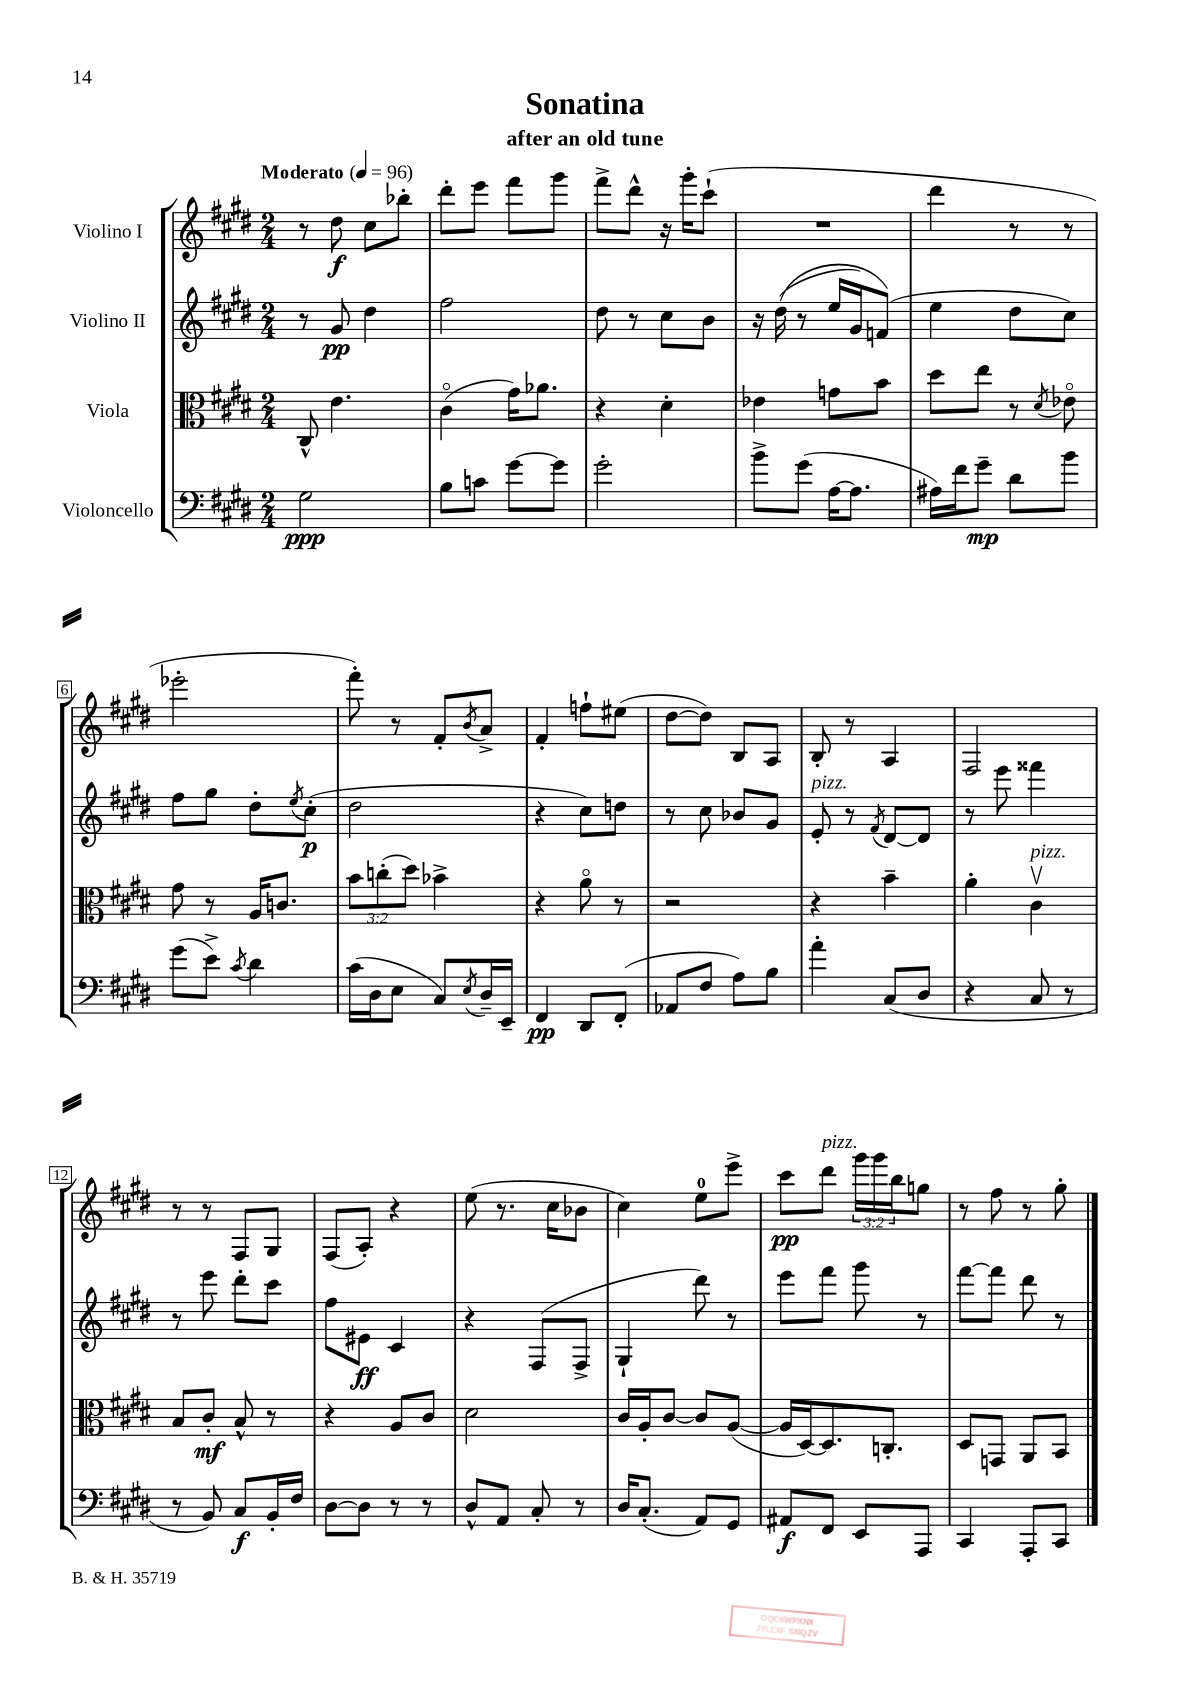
\header { title = "Sonatina" subtitle = "after an old tune" }
<<
\new StaffGroup <<
\new Staff = "s0" \with { instrumentName = "Violino I" } {
    \clef treble \key e \major \numericTimeSignature \time 2/4 \override Staff.TupletNumber.text = #tuplet-number::calc-fraction-text \tempo "Moderato" 4 = 96
    r8 dis''8\f cis''8 bes''8-. |
    dis'''8-. e'''8 fis'''8 gis'''8 |
    fis'''8-> dis'''8-^ r16 gis'''16-. cis'''8-!( |
    R2 |
    dis'''4 r8 r8 |
    ees'''2-. |
    fis'''8-.) r8 fis'8-. \acciaccatura { b'8 } a'8-> |
    fis'4-. f''8-! eis''8( |
    dis''8~ dis''8) b8 a8 |
    b8-. r8 a4 |
    fis2 |
    r8 r8 fis8 gis8 |
    fis8( a8-.) r4 |
    e''8( r8. cis''16 bes'8 |
    cis''4) e''8-0 e'''8-> |
    cis'''8\pp dis'''8^\markup { \italic "pizz." } \tuplet 3/2 { gis'''16 gis'''16 b''16 } g''8 |
    r8 fis''8 r8 gis''8-. \bar "|." |
}
\new Staff = "s1" \with { instrumentName = "Violino II" } {
    \clef treble \key e \major \numericTimeSignature \time 2/4
    r8 gis'8\pp dis''4 |
    fis''2 |
    dis''8 r8 cis''8 b'8 |
    r16 dis''16(\( r8 e''16 gis'16) f'8(\) |
    e''4 dis''8 cis''8) |
    fis''8 gis''8 dis''8-. \acciaccatura { e''8 } cis''8-.\p( |
    dis''2 |
    r4 cis''8) d''8 |
    r8 cis''8 bes'8 gis'8 |
    e'8-.^\markup { \italic "pizz." } r8 \acciaccatura { fis'8 } dis'8~ dis'8 |
    r8 e'''8 fisis'''4 |
    r8 e'''8 dis'''8-. cis'''8 |
    fis''8 eis'8\ff cis'4 |
    r4 fis8( fis8-> |
    gis4-! dis'''8) r8 |
    e'''8 fis'''8 gis'''8 r8 |
    fis'''8~ fis'''8 dis'''8 r8 \bar "|." |
}
\new Staff = "s2" \with { instrumentName = "Viola" } {
    \clef alto \key e \major \numericTimeSignature \time 2/4 \override Staff.TupletNumber.text = #tuplet-number::calc-fraction-text
    cis8-^ e'4. |
    cis'4\flageolet( gis'16) aes'8. |
    r4 dis'4-. |
    ees'4 g'8 b'8 |
    dis''8 e''8 r8 \acciaccatura { dis'8 } ees'8\flageolet |
    gis'8 r8 a16 c'8. |
    \tuplet 3/2 { b'8 c''8-.( dis''8) } bes'4-> |
    r4 a'8\flageolet r8 |
    r2 |
    r4 b'4-- |
    a'4-. cis'4\upbow^\markup { \italic "pizz." } |
    b8 cis'8-.\mf b8-^ r8 |
    r4 a8 cis'8 |
    dis'2 |
    cis'16 a16-. cis'8~ cis'8 a8~( |
    a16 dis16~) dis8. c8.-. |
    dis8 g,8 a,8 b,8 \bar "|." |
}
\new Staff = "s3" \with { instrumentName = "Violoncello" } {
    \clef bass \key e \major \numericTimeSignature \time 2/4
    gis2\ppp |
    b8 c'8 gis'8~ gis'8 |
    gis'2-. |
    b'8-> gis'8( a16~ a8. |
    ais16) fis'16 gis'8--\mp dis'8 b'8 |
    gis'8( e'8->) \acciaccatura { cis'8 } dis'4 |
    cis'16( dis16 e8 cis8) \acciaccatura { e8 } dis16-- e,16-- |
    fis,4\pp dis,8 fis,8-.( |
    aes,8 fis8 a8) b8 |
    a'4-. cis8( dis8 |
    r4 cis8 r8 |
    r8 b,8) cis8\f b,16-. fis16 |
    dis8~ dis8 r8 r8 |
    dis8-^ a,8 cis8-. r8 |
    dis16 cis8.-.( a,8) gis,8 |
    ais,8\f fis,8 e,8 a,,8 |
    cis,4 a,,8-. cis,8 \bar "|." |
}
>>
>>
\layout { \context { \Score \override BarNumber.stencil = #(make-stencil-boxer 0.1 0.3 ly:text-interface::print) } }
